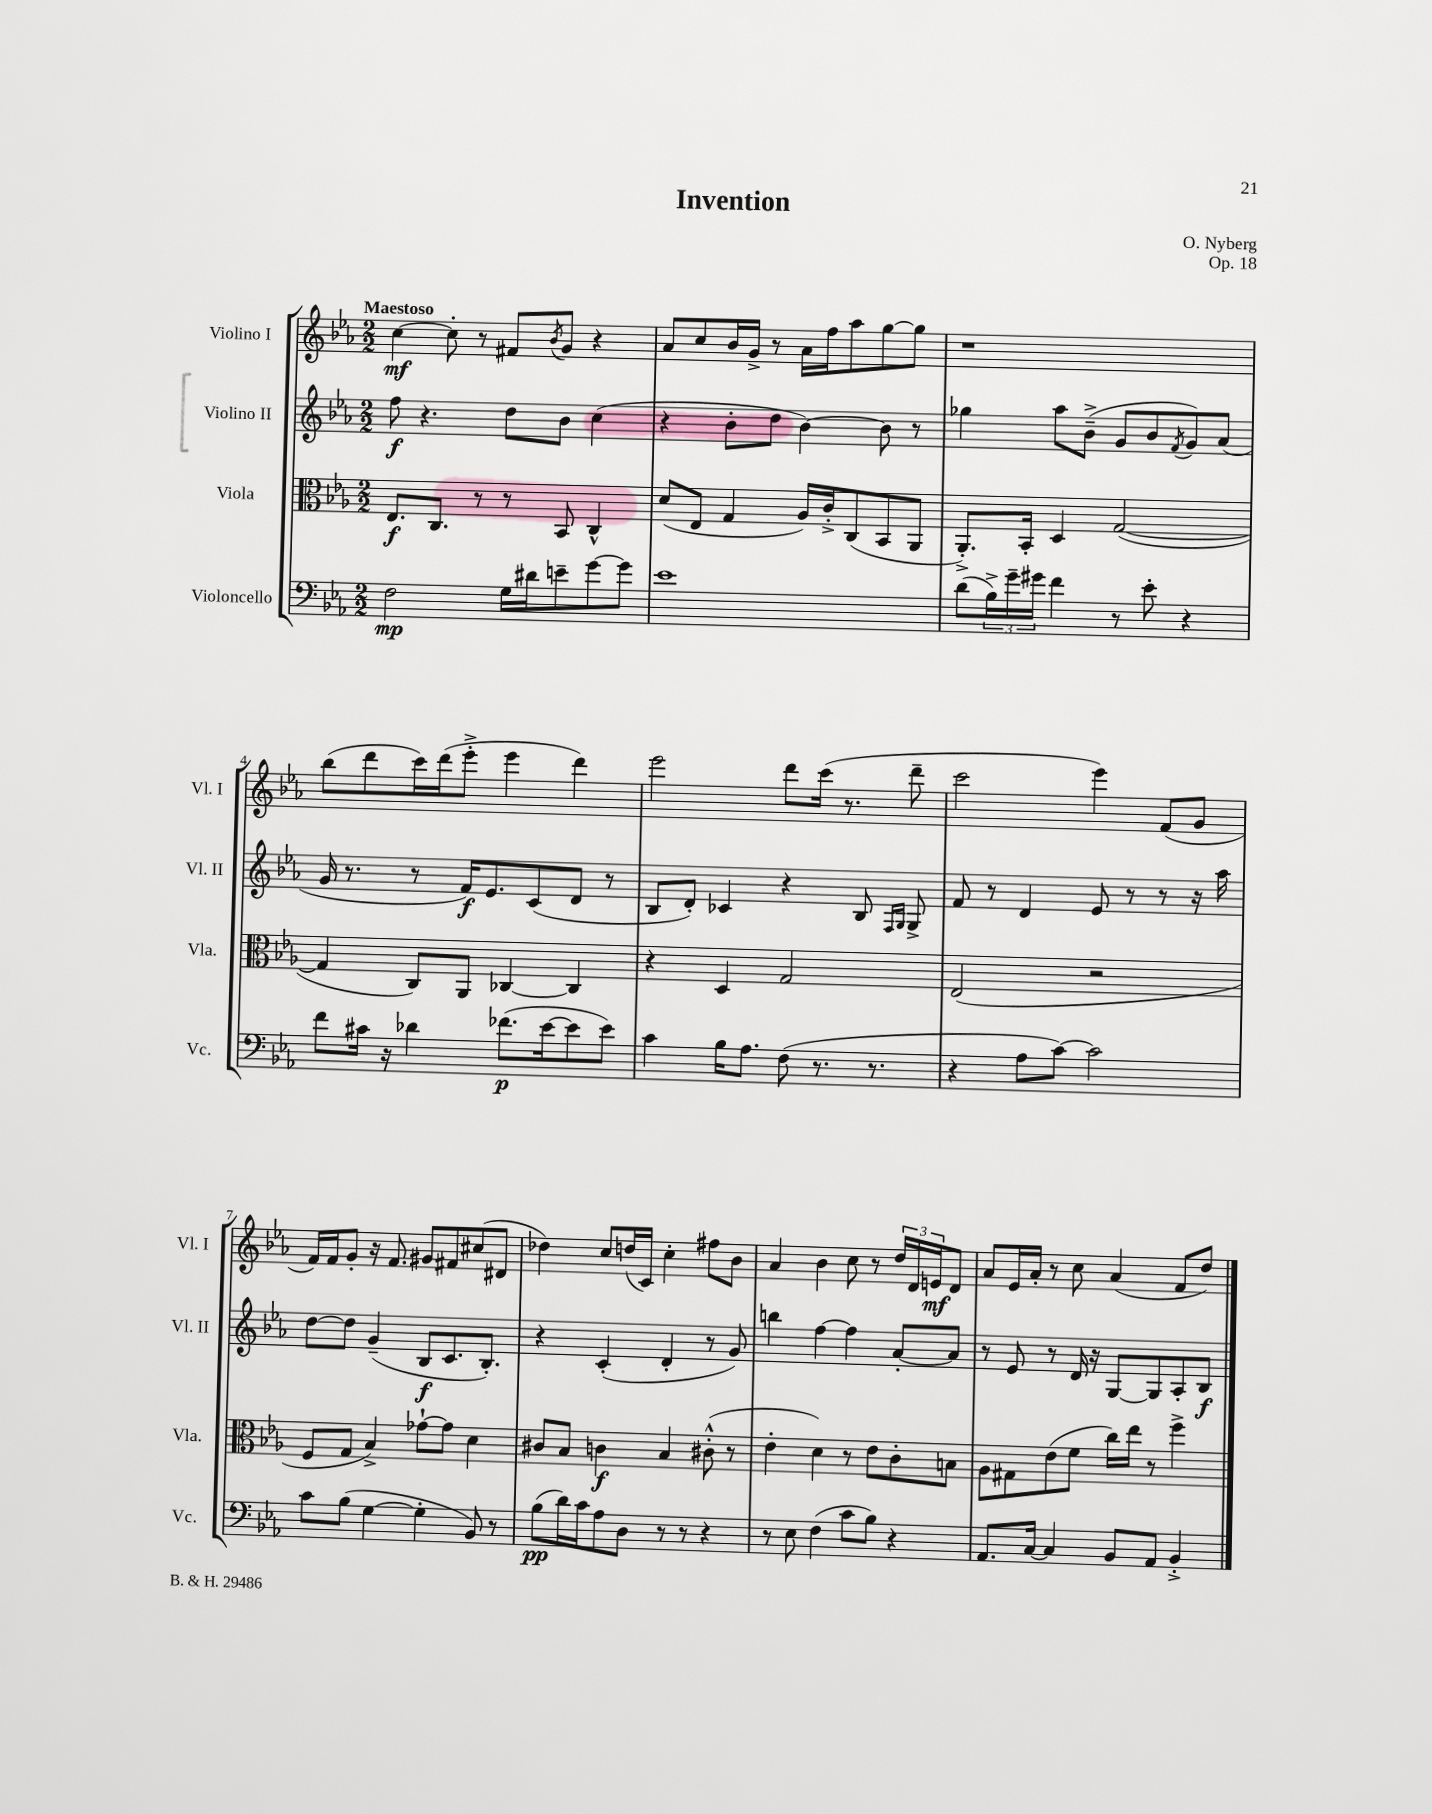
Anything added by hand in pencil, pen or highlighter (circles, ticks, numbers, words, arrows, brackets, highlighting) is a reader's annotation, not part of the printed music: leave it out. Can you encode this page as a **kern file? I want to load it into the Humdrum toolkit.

**kern	**kern	**kern	**kern
*staff4	*staff3	*staff2	*staff1
*clefF4	*clefC3	*clefG2	*clefG2
*k[b-e-a-]	*k[b-e-a-]	*k[b-e-a-]	*k[b-e-a-]
*M2/2	*M2/2	*M2/2	*M2/2
2F	8.E-	8ff	[4cc
.	.	4.r	.
.	8.C	.	.
.	.	.	8cc']
.	8r	.	8r
16G	8r	8dd	8f#
16d#	.	.	.
.	.	.	8qb-
8e~	8BB-	8b-	8g
[8g	4C^^	(4cc	4r
8g]	.	.	.
=	=	=	=
1e-	(8d	4r	8a-
.	8E-	.	8cc
.	4G	8b-'	16b-
.	.	.	16g^
.	.	8dd	8r
.	16A-)	[4b-)	16a-
.	16c'^	.	16ff
.	(8C	.	8aa-
.	8BB-	8b-]	[8gg
.	8AA-	8r	8gg]
=	=	=	=
(8d	8.AA-'^)	4gg-	1r
24B-^)	.	.	.
24g~	.	.	.
.	16BB-'	.	.
24g#	.	.	.
4f	4D	8aa-	.
.	.	(8b-~^	.
8r	([2G	8g	.
8e-'	.	8b-	.
.	.	8qf	.
4r	.	8g)	.
.	.	(8a-	.
=	=	=	=
8f	4G]	16g	(8bb-
.	.	8.r	.
16c#	.	.	8ddd
16r	.	.	.
4d-	8C)	8r	16ccc)
.	.	.	(16ddd
.	8AA-	16f)	8eee-'^
.	.	8.e-	.
(8.f-	[4C-	.	4eee-
.	.	(8c	.
[16e-	.	.	.
8e-]	4C-]	8d	4ddd)
8e-)	.	8r	.
=	=	=	=
4c	4r	8B-	2eee-
.	.	8d')	.
16B-	4D	4c-	.
8.A-	.	.	.
(8F	2G	4r	8ddd
8.r	.	.	(16ccc
.	.	.	8.r
.	.	8B-	.
8.r	.	.	.
.	.	16qqF	.
.	.	16qqG	.
.	.	8G^	8ddd~
=	=	=	=
4r	(2E-	8f	2ccc
.	.	8r	.
8A-	.	4d	.
[8c)	.	.	.
2c]	2r	8e-	4eee-)
.	.	8r	.
.	.	8r	(8f
.	.	16r	8g
.	.	16aa-	.
=	=	=	=
8c	8F	[8dd	16f)
.	.	.	16f
(8B-	8G	8dd]	8g'
[4G	4B-^)	(4g~	16r
.	.	.	8.f
4G']	[8g-`	8B-	8g#
.	8g-]	8.c	8f#
8BB-)	4d	.	(8cc#
.	.	8.B-')	.
8r	.	.	8d#
=	=	=	=
(8B-	8c#	4r	4dd-)
16d)	8B-	.	.
16c	.	.	.
8A-	4c	(4c'	8cc
8D	.	.	(16dd
.	.	.	16c)
8r	4B-	4d'	4cc'
8r	.	.	.
4r	(8c#'^^	8r	8ff#
.	8r	8g)	8b-
=	=	=	=
8r	4e-'	4bb	4a-
8E-	.	.	.
(4F	4d)	[4ff	4b-
8c	8r	4ff]	8cc
8B-)	8e-	.	8r
4r	8c'	[8a-'	24dd
.	.	.	24d
.	.	.	24e
.	8B	8a-]	8d
=	=	=	=
8.AA-	8A-	8r	8a-
.	8G#	8e-	16e-
[16C	.	.	16a-'
4C]	(8e-	8r	8r
.	8f	16d	8cc
.	.	16r	.
8BB-	16cc)	[8G	(4a-
.	16ee-	.	.
8AA-	8r	8G]	.
4BB-'^	4ff^	8A-'	8f
.	.	8B-	8dd)
==	==	==	==
*-	*-	*-	*-
